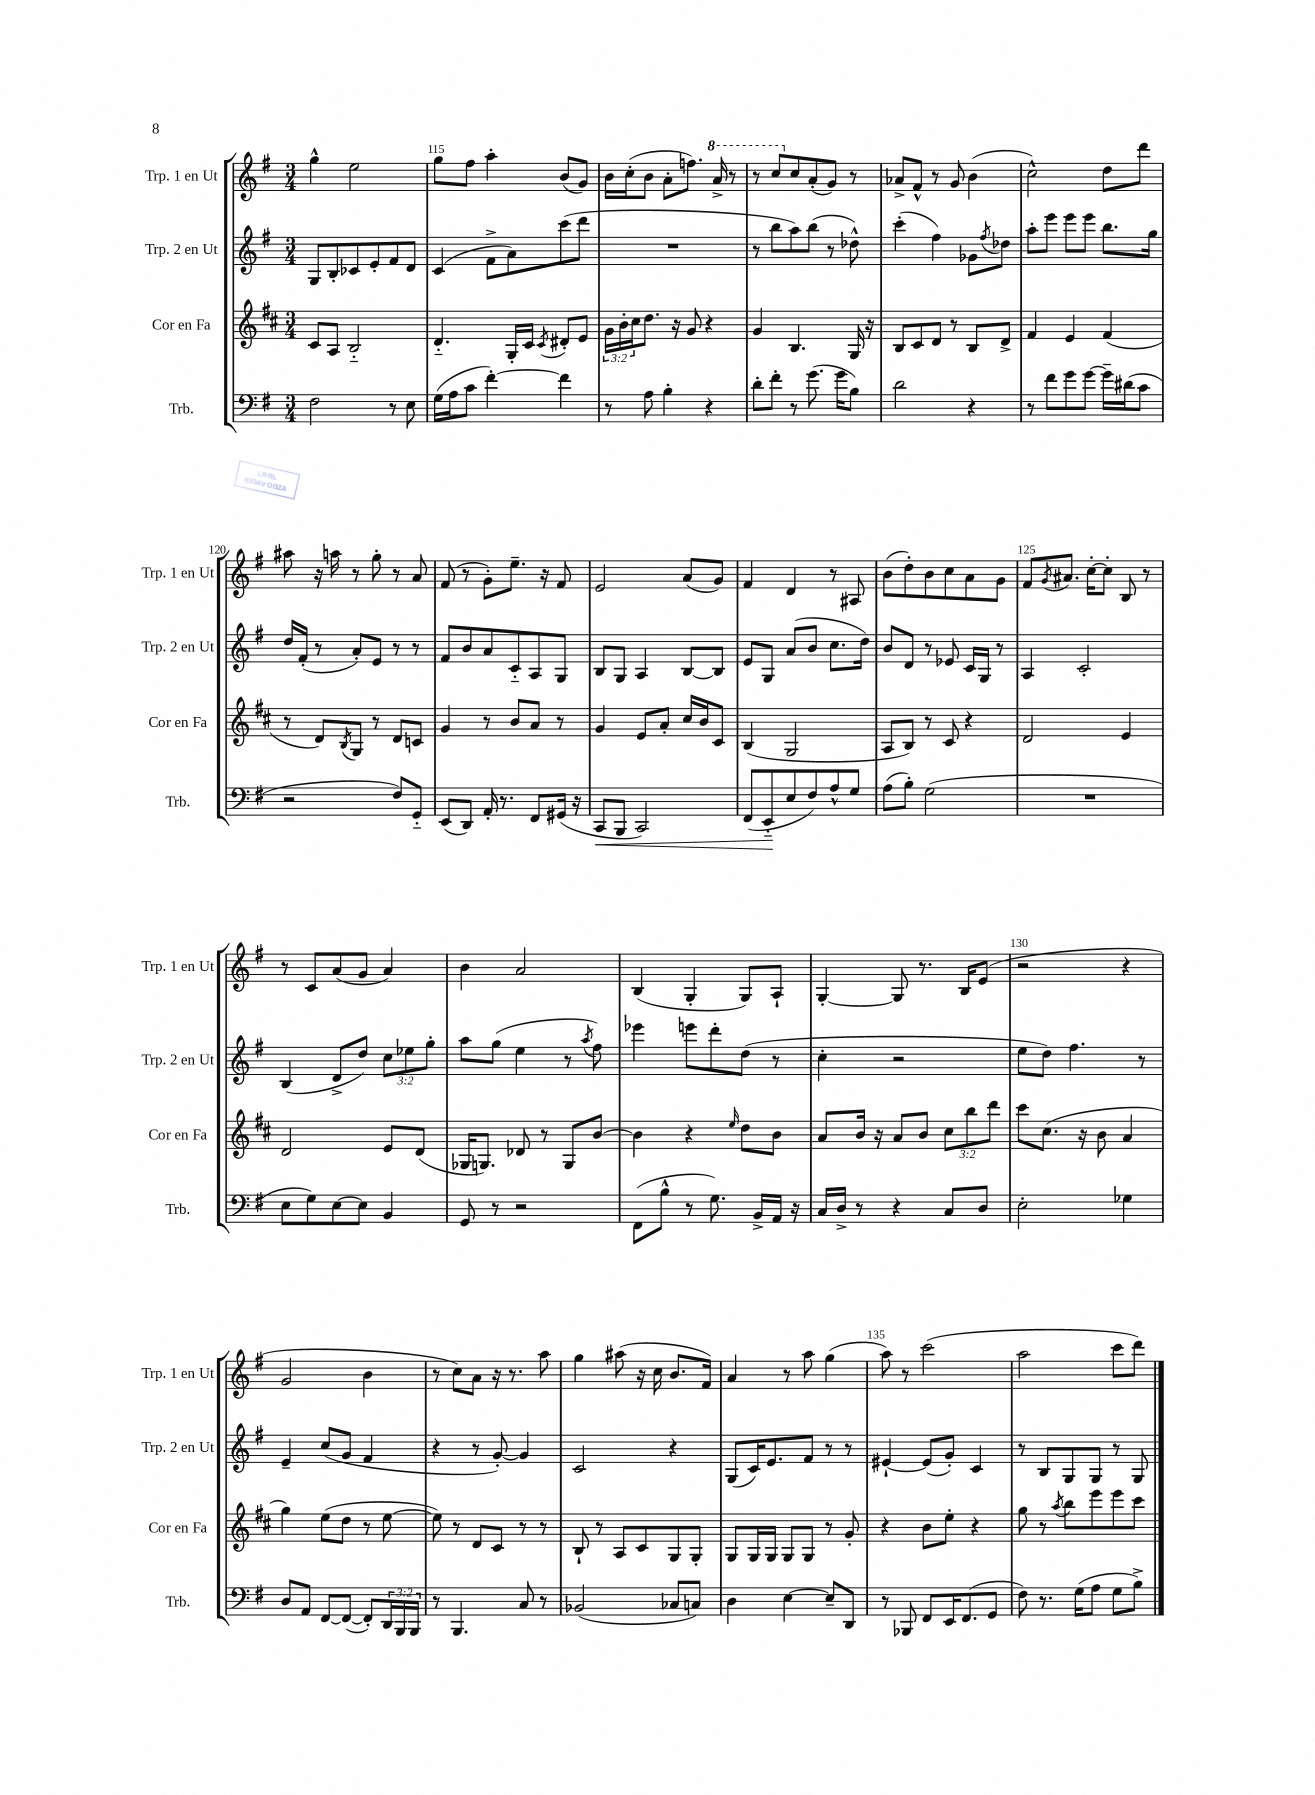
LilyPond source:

<<
\new StaffGroup <<
\new Staff = "s0" \with { instrumentName = "Trp. 1 en Ut" shortInstrumentName = "Trp. 1 en Ut" } {
    \clef treble \key g \major \numericTimeSignature \time 3/4
    g''4-^ e''2 |
    g''8 fis''8 a''4-. b'8( g'8) |
    b'16 c''16-.( b'8 a'8-. f''8.) \ottava #1 a''16-> r8 |
    r8 c'''8 \ottava #0 c''8 a'8-.( g'8) r8 |
    aes'8-> fis'8-^ r8 g'8 b'4( |
    c''2-^) d''8 d'''8 |
    ais''8 r16 a''16 r8 g''8-. r8 a'8 |
    fis'8( r8 g'8-.) e''8.-- r16 fis'8 |
    e'2 a'8( g'8) |
    fis'4 d'4 r8 ais8 |
    b'8( d''8-.) b'8 c''8 a'8 g'8 |
    fis'8 \acciaccatura { g'8 } ais'8. c''16~-. c''8-. b8 r8 |
    r8 c'8 a'8( g'8 a'4) |
    b'4 a'2 |
    b4( g4-. g8) a8-! |
    g4~-. g8 r8. b16 e'8( |
    r2 r4 |
    g'2 b'4 |
    r8 c''8) a'8 r16 r8. a''8 |
    g''4 ais''8( r16 c''16 b'8. fis'16) |
    a'4 r8 a''8 g''4( |
    a''8) r8 c'''2( |
    a''2 c'''8 d'''8) \bar "|." |
}
\new Staff = "s1" \with { instrumentName = "Trp. 2 en Ut" shortInstrumentName = "Trp. 2 en Ut" } {
    \clef treble \key g \major \numericTimeSignature \time 3/4 \override Staff.TupletNumber.text = #tuplet-number::calc-fraction-text
    g8 b8-. ces'8 e'8-. fis'8 d'8 |
    c'4( fis'8-> a'8) c'''8( d'''8 |
    R2. |
    r8 b''8 a''8) b''8( r8 des''8-^) |
    c'''4-.( fis''4) ges'8 \acciaccatura { fis''8 } des''8 |
    a''8-. e'''8 e'''8 e'''8 b''8. g''16 |
    d''16 fis'16-.( r8 a'8-.) e'8 r8 r8 |
    fis'8 b'8 a'8 c'8-_ a8 g8 |
    b8 g8 a4 b8~ b8 |
    e'8 g8 a'8( b'8 c''8. d''16) |
    b'8 d'8 r8 ees'8 c'16 g16 r8 |
    a4 c'2-. |
    b4( d'8-> d''8) \tuplet 3/2 { c''8 ees''8 g''8-. } |
    a''8 g''8( e''4 r8 \acciaccatura { a''8 } fis''8) |
    ees'''4 e'''8 d'''8-. d''8( r8 |
    c''4-. r2 |
    e''8 d''8) fis''4. r8 |
    e'4-- c''8( g'8 fis'4 |
    r4 r8 g'8~-.) g'4 |
    c'2 r4 |
    g8( c'16) e'8. fis'8 r8 r8 |
    eis'4~-! eis'8( g'8-.) c'4 |
    r8 b8 g8 g8 r8 g8 \bar "|." |
}
\new Staff = "s2" \with { instrumentName = "Cor en Fa" shortInstrumentName = "Cor en Fa" } {
    \clef treble \key d \major \numericTimeSignature \time 3/4 \override Staff.TupletNumber.text = #tuplet-number::calc-fraction-text
    cis'8 a8 b2-_ |
    d'4.-_ g16-. cis'16 \acciaccatura { cis'8 } dis'8-. e'8 |
    \tuplet 3/2 { g'16 b'16-. cis''16 } d''8. r16 g'8 r4 |
    g'4 b4. g16 r16 |
    b8 cis'8 d'8 r8 b8 d'8-> |
    fis'4 e'4 fis'4( |
    r8 d'8) \acciaccatura { b8 } g8 r8 d'8 c'8 |
    g'4 r8 b'8 a'8 r8 |
    g'4 e'8 a'8-. cis''16 b'16 cis'8 |
    b4( g2 |
    a8 b8) r8 cis'8 r4 |
    d'2 e'4 |
    d'2 e'8 d'8( |
    ges16 g8.) des'8 r8 g8 b'8~ |
    b'4 r4 \grace { e''16 } d''8 b'8 |
    a'8 b'16 r16 a'8 b'8 \tuplet 3/2 { cis''8 b''8 d'''8 } |
    cis'''8 cis''8.( r16 b'8 a'4 |
    g''4) e''8( d''8 r8 e''8~ |
    e''8) r8 d'8 cis'8 r8 r8 |
    b8-! r8 a8 cis'8 g8 g8-. |
    g8 g16 g16 g8 g8 r8 g'8-. |
    r4 b'8 e''8-. r4 |
    g''8 r8 \acciaccatura { a''8 } b''8 e'''8 e'''8 cis'''8 \bar "|." |
}
\new Staff = "s3" \with { instrumentName = "Trb." shortInstrumentName = "Trb." } {
    \clef bass \key g \major \numericTimeSignature \time 3/4 \override Staff.TupletNumber.text = #tuplet-number::calc-fraction-text
    fis2 r8 e8 |
    g16( a16 c'8 fis'4~-.) fis'4 |
    r8 a8 b4-. r4 |
    d'8-. fis'8-. r8 g'8.( g'16 b8) |
    d'2 r4 |
    r8 fis'8 g'8 g'8~ g'16-- dis'16( c'8 |
    r2 fis8) g,8-_ |
    e,8( d,8) a,16-. r8. fis,8 gis,16( r16 |
    c,8\< b,,8 c,2) |
    fis,8( e,8-_\! e8 fis8) a8-^ g8 |
    a8( b8-.) g2( |
    R2. |
    e8 g8) e8~ e8 b,4 |
    g,8 r8 r2 |
    fis,8( b8-^ r8 g8.) b,16-> a,16 r16 |
    c16 d16-> r8 r4 c8 d8 |
    e2-. ges4 |
    d8 a,8 fis,8~ fis,8~( fis,8-.) \tuplet 3/2 { d,16 b,,16 b,,16 } |
    r8 b,,4. c8 r8 |
    bes,2( ces8 c8) |
    d4 e4~ e8-- d,8 |
    r8 bes,,8 fis,8 e,16 fis,8.( g,8 |
    fis8) r8. g16( a8 g8 b8->) \bar "|." |
}
>>
>>
\layout { \context { \Score currentBarNumber = #114 \override BarNumber.break-visibility = ##(#f #t #t) barNumberVisibility = #(every-nth-bar-number-visible 5) } }
